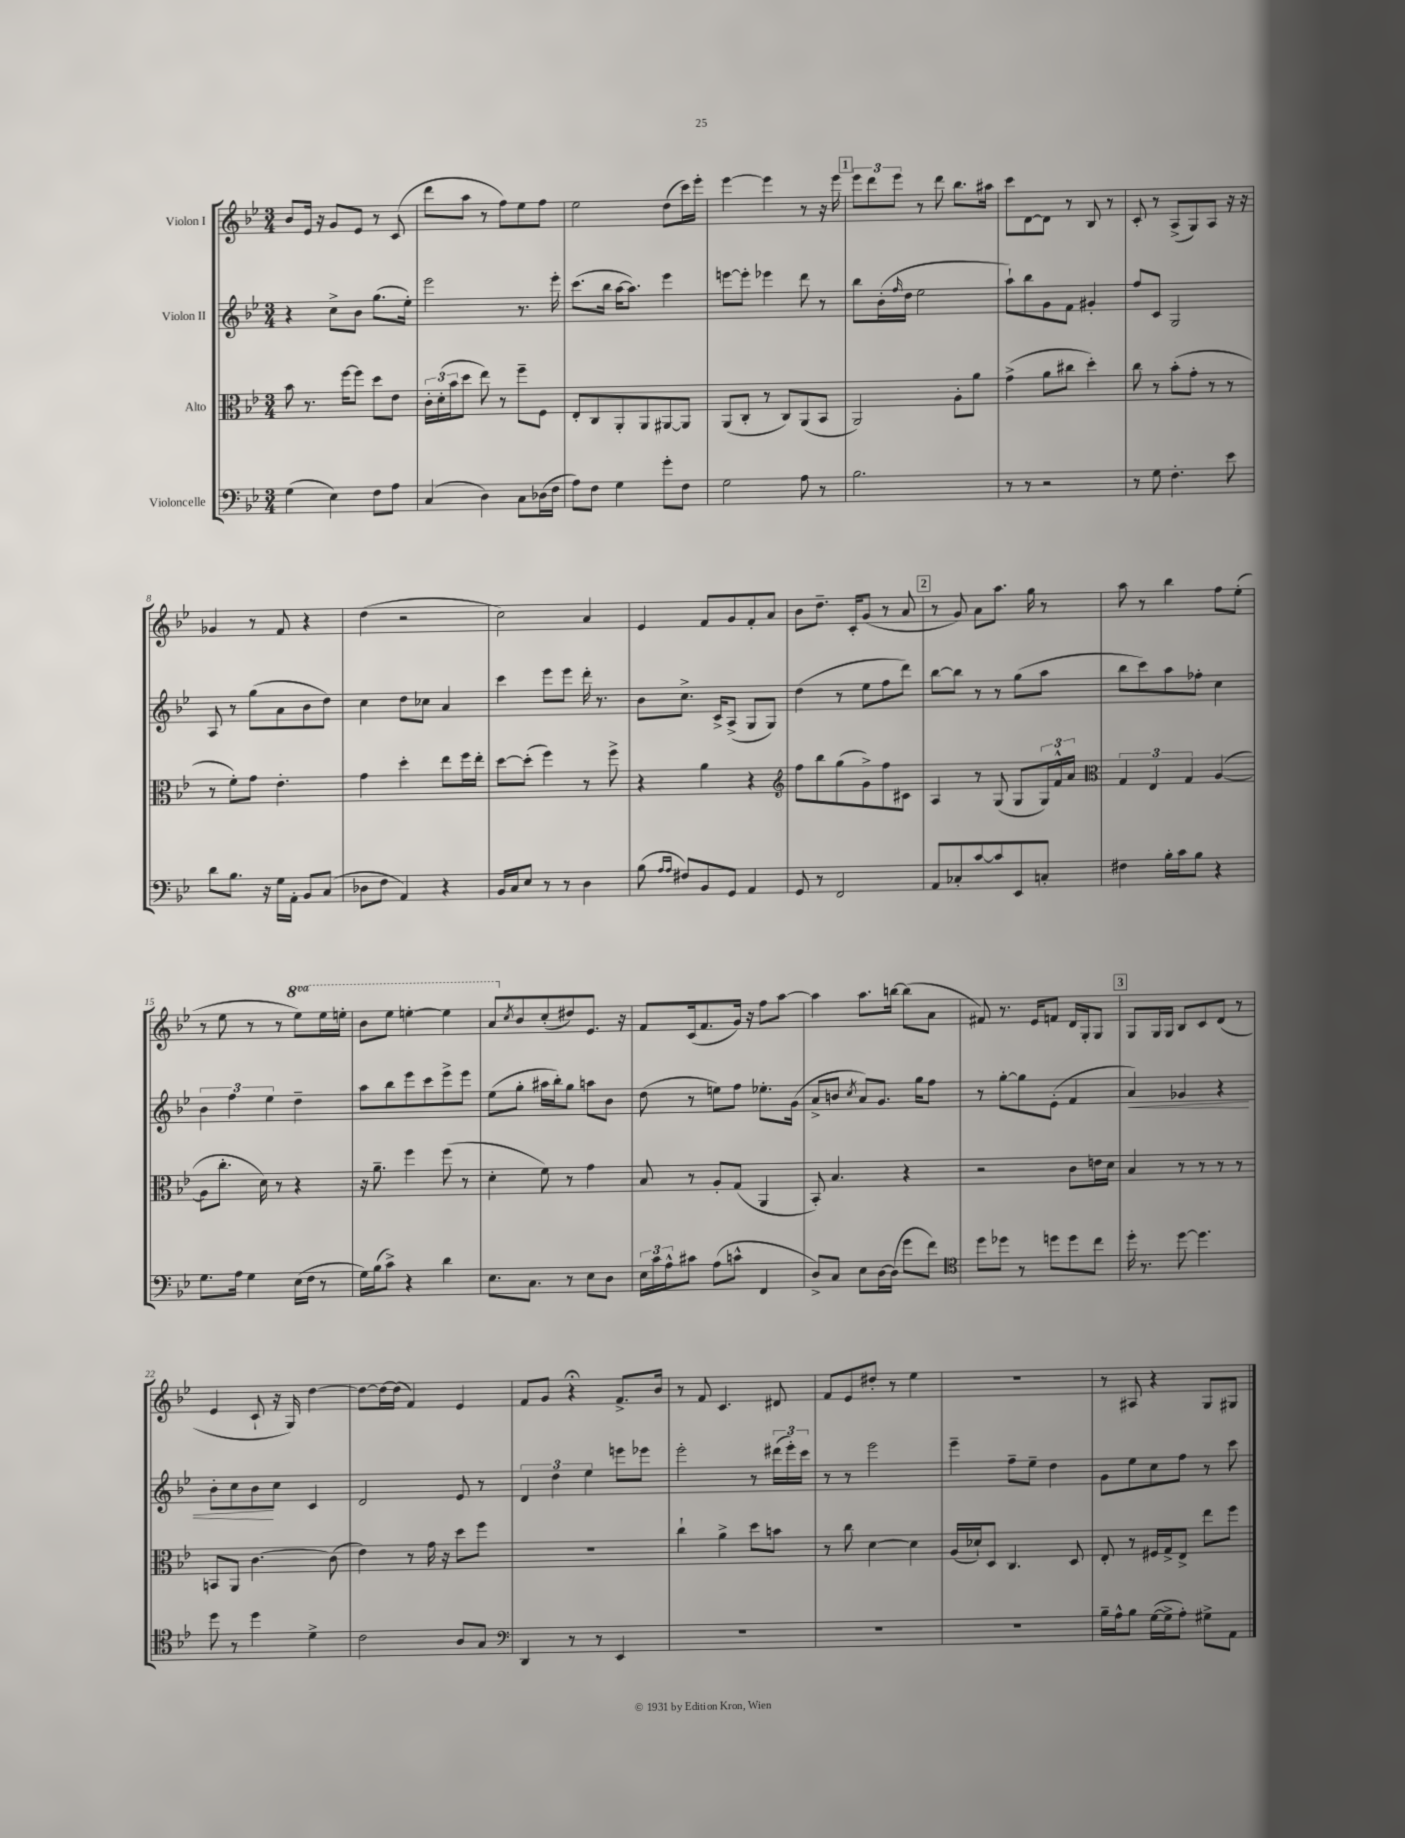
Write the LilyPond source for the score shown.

<<
\new StaffGroup <<
\new Staff = "s0" \with { instrumentName = "Violon I" } {
    \clef treble \key bes \major \numericTimeSignature \time 3/4 \set Staff.ottavationMarkups = #ottavation-simple-ordinals
    bes'8 ees'16 r16 g'8 ees'8 r8 c'8( |
    d'''8 a''8 r8 f''8) ees''8 f''8 |
    ees''2 d''8( c'''16) ees'''16-. |
    ees'''4~ ees'''4 r8 r16 ees'''16 |
    \mark \markup { \box "1" } \tuplet 3/2 { ees'''8 d'''8 ees'''8 } r8 d'''8 bes''8. ais''16 |
    c'''8 d'8~ d'8 r8 bes8 r8 |
    c'8-. r8 a8->( g8) a8 r16 r16 |
    ges'4 r8 f'8 r4 |
    d''4( r2 |
    c''2) a'4 |
    ees'4 f'8 g'8 f'8-. a'8 |
    bes'8 d''8.-- c'16-. g'8( r8 a'8 |
    \mark \markup { \box "2" } r8 g'8) a'8 a''8. g''16 r8 |
    a''8 r8 bes''4 f''8 ees''8-.( |
    r8 ees''8 r8 r8 \ottava #1 ees'''8) ees'''16 e'''16-. |
    bes''8 ees'''8 e'''4~-. e'''4 |
    a''8 \ottava #0 \acciaccatura { c''8 } bes'8 c''8-.( dis''8) ees'8. r16 |
    f'8 c'16( f'8. g'16) r16 f''8 a''8~ |
    a''4 a''8. b''16~ b''8( a'8 |
    fis'8) r8. ees'16 f'8 d'16 g16-. g8 |
    \mark \markup { \box "3" } g8 g16 g16 bes8 c'8 d'8( r8 |
    ees'4 c'8-! r16 g16) d''4~ |
    d''8~ d''16~ d''16( f'4) ees'4 |
    f'8 g'8 r4\fermata f'8.-> bes'16 |
    r8 f'8 c'4. dis'8 |
    f'8 ees'8 dis''8-. r8 ees''4 |
    R2. |
    r8 ais8 r4 g8 gis8 \bar "|." |
}
\new Staff = "s1" \with { instrumentName = "Violon II" } {
    \clef treble \key bes \major \numericTimeSignature \time 3/4
    r4 c''8-> bes'8 g''8.( ees''16-.) |
    ees'''2 r8. ees'''16-. |
    c'''8.( bes''16 a''16~ a''8.) ees'''4 |
    e'''8~ e'''8-. ees'''4 d'''8 r8 |
    \mark \markup { \box "1" } bes''8 bes'16-.( \grace { f''16 } d''16 ees''2 |
    a''8-!) bes''8 g'8 f'8 gis'4-. |
    f''8 c'8 g2 |
    a8 r8 g''8( a'8 bes'8 d''8) |
    c''4 d''8 ces''8 a'4 |
    c'''4 ees'''8 ees'''8 d'''16-. r8. |
    bes'8 c''8.-> c'16-> a8->( g8 g8) |
    d''4( r8 ees''8 f''8 d'''8) |
    \mark \markup { \box "2" } bes''8~ bes''8 r8 r8 g''8( a''8 |
    bes''8 c'''8) a''8 fes''8-. c''4 |
    \tuplet 3/2 { bes'4 f''4 ees''4 } d''4-- |
    a''8 bes''8 ees'''8 c'''8 ees'''8-> ees'''8 |
    ees''8( g''8-. ais''16 bes''16-.) g''8 a''8 bes'8 |
    d''8( r8 e''8) f''8 ees''8.-. g'16( |
    a'8-> b'8 \acciaccatura { c''8 } a'8) g'8. g''16 f''8 |
    r8 g''8~-. g''8 ees'8-.( f'4 |
    \mark \markup { \box "3" } a'4\<) ges'4 r4 |
    bes'8-. c''8 bes'8\! c''8 c'4 |
    d'2 ees'8 r8 |
    \tuplet 3/2 { d'4 d''4 ees''4 } e'''8 ees'''8 |
    ees'''2-. r8 \tuplet 3/2 { dis'''16( ees'''16-.) c'''16 } |
    r8 r8 ees'''2 |
    ees'''4-- f''8-- ees''8-- d''4 |
    g'8 ees''8 c''8 f''8 r8 c'''8 \bar "|." |
}
\new Staff = "s2" \with { instrumentName = "Alto" } {
    \clef alto \key bes \major \numericTimeSignature \time 3/4
    bes'8 r8. f''16~ f''8 d''8 ees'8 |
    \tuplet 3/2 { c'16-. d'16-.( bes'16 } d''8 ees''8) r8 f''8-- f8 |
    ees8-. c8 a,8-. a,8 ais,8~ ais,8 |
    a,8( c8-. r8 c8) a,8( bes,8 |
    \mark \markup { \box "1" } a,2) a8-. a'8 |
    g'4->( a'8 cis''8 d''4-.) |
    c''8 r8 bes'8-.( g'8-. r8 r8 |
    r8 f'8-.) g'8 ees'4.-. |
    g'4 d''4-. ees''8 f''16 ees''16-. |
    d''8~ d''8-.( f''4) r8 f''8-> |
    r4 a'4 r4 |
    \clef treble f''8 bes''8 g''8( g'8->) f''8 cis'8 |
    \mark \markup { \box "2" } a4 r8 g8( g8 \tuplet 3/2 { g16) f'16-^ a'16 } |
    \clef alto \tuplet 3/2 { g4 ees4 g4 } a4~( |
    a8 c''8.-. d'16) r8 r4 |
    r16 a'8.-- f''4 f''8( r8 |
    d'4-. f'8) r8 g'4 |
    bes8 r8 a8-. g8( a,4 |
    bes,8-.) bes4. r4 |
    r2 c'8 e'16 d'16 |
    \mark \markup { \box "3" } bes4 r8 r8 r8 r8 |
    b,8 a,8 c'4.~ c'8( |
    ees'4) r8 g'16 r16 d''8 f''8 |
    R2. |
    c''4-! a'4-> d''8 b'8 |
    r8 c''8 d'4~ d'4 |
    a16( des'16-!) d8 c4. d8 |
    ees8-. r8 fis16 g16-> ees8-> ees''8 f''8 \bar "|." |
}
\new Staff = "s3" \with { instrumentName = "Violoncelle" } {
    \clef bass \key bes \major \numericTimeSignature \time 3/4
    g4( ees4) f8 a8 |
    c4( d4) c8 des16( f16 |
    a8) f8 g4 g'8-. f8 |
    g2 a8 r8 |
    \mark \markup { \box "1" } bes2. |
    r8 r8 r2 |
    r8 g8 f4.-. ees'8 |
    d'8 bes8. r16 g16 a,16-. bes,8 c8( |
    des8 f8 a,4) r4 |
    bes,16 c16 ees8 r8 r8 d4 |
    bes8( \grace { a16 a16 } fis8) bes,8 g,8 a,4 |
    g,8 r8 f,2 |
    \mark \markup { \box "2" } a,8 ces8-. c'8~ c'8 ees,8 c8-. |
    fis4 bes16-. c'16 bes8 r4 |
    g8. a16 g4 ees16( f16 r8 |
    g16) bes16( c'8->) r4 d'4 |
    ees8. c8. r8 ees8 d8 |
    \tuplet 3/2 { ees16 c'16 a16-^ } cis'8 a8( c'8-^ f,4 |
    d8->) c8 ees8 d16~ d16( g'8 f'8) |
    \clef tenor d''8 des''8 r8 d''8 d''8 c''8 |
    \mark \markup { \box "3" } d''16-. r8. d''8~ d''4. |
    d''8 r8 d''4 d'4-> |
    c'2 a8 g8 |
    \clef bass d,4 r8 r8 ees,4 |
    R2. |
    R2. |
    R2. |
    bes16-- a16-^ bes8 g16~( g16-> a8-.) gis8-> a,8 \bar "|." |
}
>>
>>
